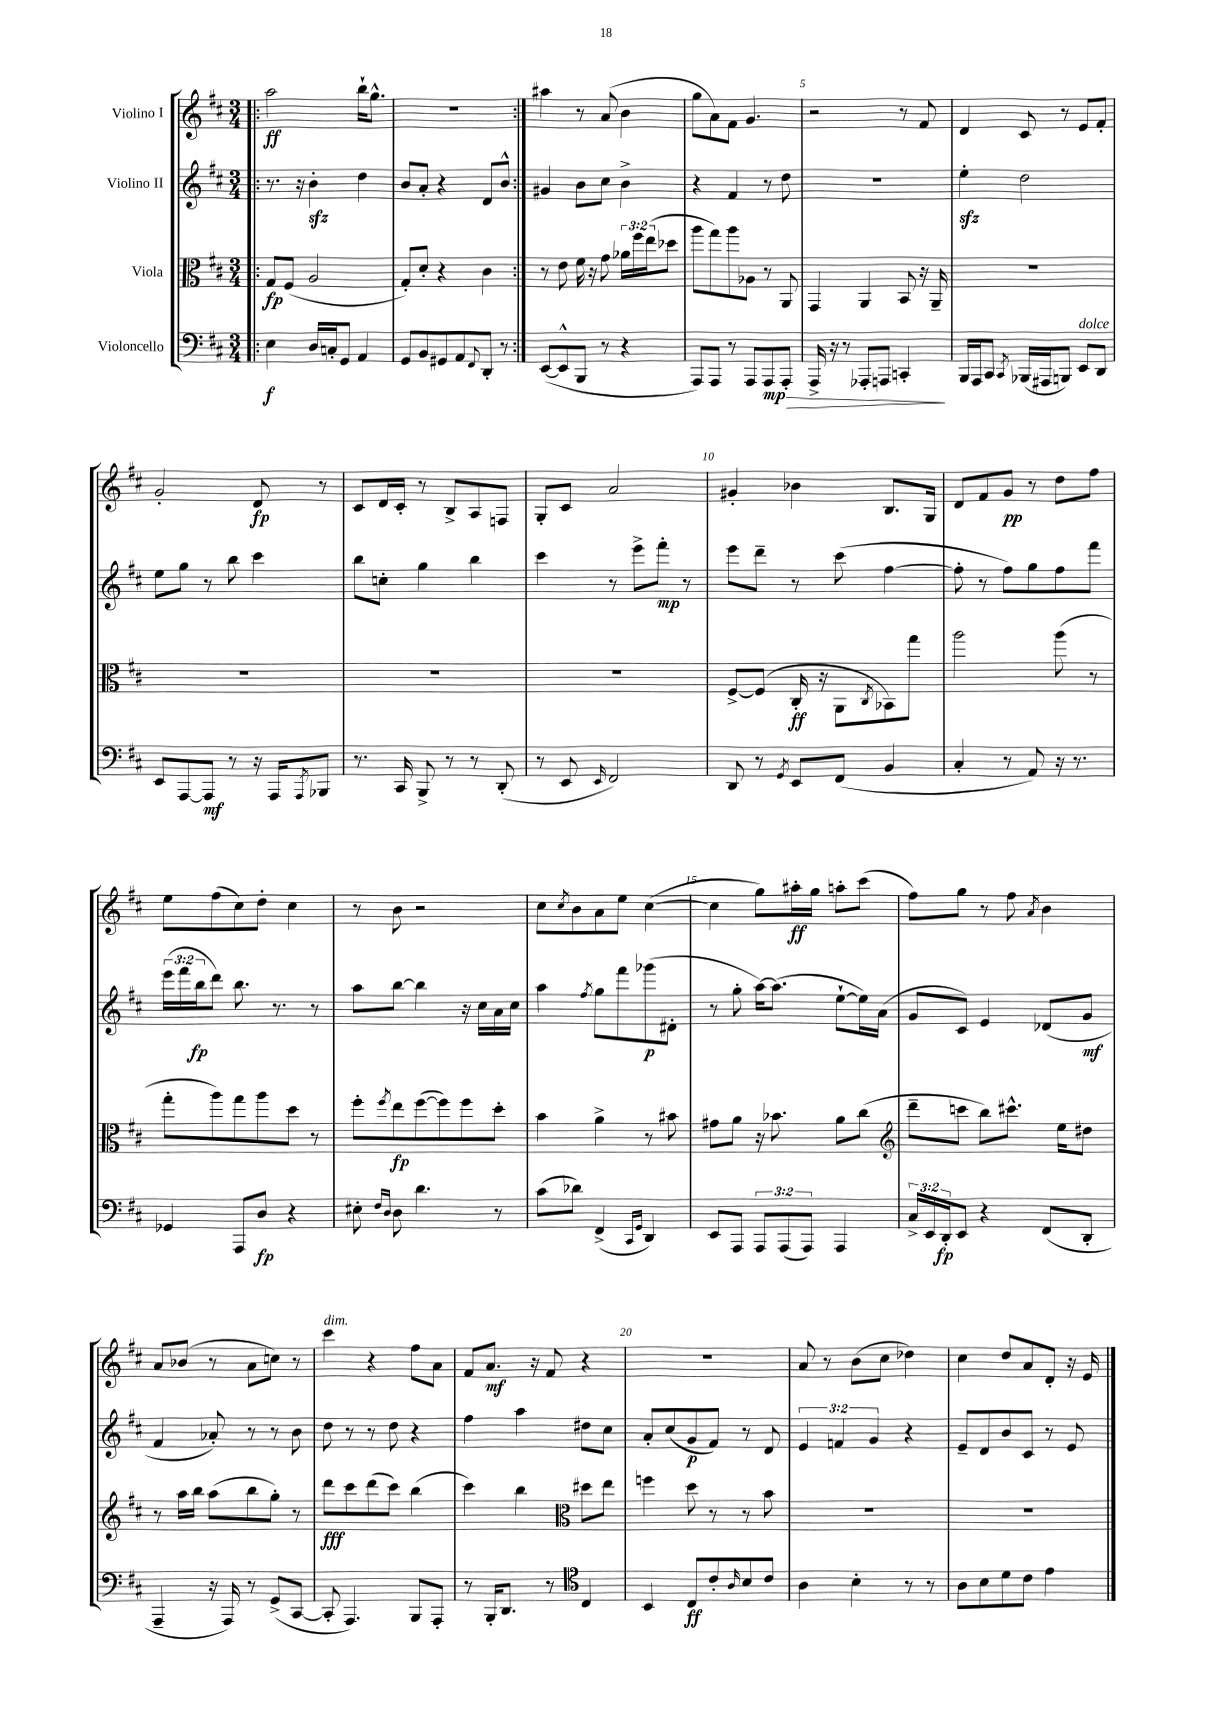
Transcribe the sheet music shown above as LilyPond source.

<<
\new StaffGroup <<
\new Staff = "s0" \with { instrumentName = "Violino I" } {
    \clef treble \key d \major \numericTimeSignature \time 3/4
    \repeat volta 2 { \bar ".|:" a''2\ff b''16-! g''8.-^ |
    R2. | }
    ais''4 r8 a'8( b'4 |
    g''8 a'8) fis'8 g'4. |
    r2 r8 fis'8 |
    d'4 cis'8 r8 e'8 fis'8-. |
    g'2-. d'8\fp r8 |
    cis'8 d'16 cis'16-. r8 b8-> a8 f8 |
    g8-. cis'8 a'2 |
    gis'4-. bes'4 b8. g16 |
    d'8 fis'8 g'8\pp r8 d''8 fis''8 |
    e''8 fis''8( cis''8) d''8-. cis''4 |
    r8 b'8 r2 |
    cis''8 \acciaccatura { cis''8 } b'8 a'8 e''8 cis''4~( |
    cis''4 g''8) ais''16-.\ff g''16 a''8-. cis'''8( |
    fis''8) g''8 r8 fis''8 \acciaccatura { a'8 } b'4 |
    a'8 bes'8( r8 a'8 c''8) r8 |
    cis'''4^\markup { \italic "dim." } r4 fis''8 a'8 |
    fis'8 a'8.\mf r16 fis'8 r4 |
    R2. |
    a'8 r8 b'8( cis''8 des''4) |
    cis''4 d''8 a'8 d'8-. r16 e'16 \bar "|." |
}
\new Staff = "s1" \with { instrumentName = "Violino II" } {
    \clef treble \key d \major \numericTimeSignature \time 3/4 \override Staff.TupletNumber.text = #tuplet-number::calc-fraction-text
    \repeat volta 2 { \bar ".|:" r8. r16 b'4-.\sfz d''4 |
    b'8 a'8-. r4 d'8 b'8-^ | }
    gis'4 b'8 cis''8 b'4-> |
    r4 fis'4 r8 d''8 |
    R2. |
    e''4-.\sfz d''2 |
    e''8 g''8 r8 b''8 cis'''4 |
    b''8 c''8-. g''4 b''4 |
    cis'''4 r8 e'''8-> fis'''8-.\mp r8 |
    e'''8 d'''8-- r8 cis'''8( fis''4~ |
    fis''8-. r8 fis''8) g''8 fis''8 fis'''8 |
    \tuplet 3/2 { e'''16( fis'''16 b''16\fp } d'''8) b''8. r8. r8 |
    a''8 b''8~ b''4 r16 cis''16 a'16 cis''16 |
    a''4 \acciaccatura { fis''8 } g''8 fis'''8 ges'''8\p( dis'8-. |
    r8 g''8-. a''16~) a''8.( e''8~-! e''16) a'16( |
    g'8 cis'8) e'4 des'8( g'8\mf |
    fis'4 aes'8-.) r8 r8 b'8 |
    d''8 r8 r8 d''8 r4 |
    fis''4 a''4 dis''8 cis''8 |
    a'8-. cis''8( g'8\p fis'8) r8 d'8 |
    \tuplet 3/2 { e'4 f'4 g'4 } r4 |
    e'8-- d'8 b'8 cis'8 r8 e'8 \bar "|." |
}
\new Staff = "s2" \with { instrumentName = "Viola" } {
    \clef alto \key d \major \numericTimeSignature \time 3/4 \override Staff.TupletNumber.text = #tuplet-number::calc-fraction-text
    \repeat volta 2 { \bar ".|:" g8\fp fis8( a2 |
    g8-.) d'8-. r4 cis'4 | }
    r8 e'8 fis'16 r16 g'8 \tuplet 3/2 { aes'16 fis''16 e''16( } des''8 |
    a''8 g''8) a''8 aes8 r8 a,8 |
    g,4 a,4 b,8 r16 a,16-- |
    R2. |
    R2. |
    R2. |
    R2. |
    fis8~-> fis8( cis16-.\ff r16 a,8 \acciaccatura { cis8 } bes,8) g''8 |
    a''2 a''8( r8 |
    g''8-. a''8) g''8 a''8 d''8 r8 |
    fis''8-. \acciaccatura { fis''8 } e''8\fp fis''8~( fis''8) fis''8 d''8-. |
    b'4 a'4-> r8 bis'8 |
    gis'8 a'8 r16 bes'8. a'8 cis''8( |
    \clef treble d'''8-- c'''8 b''8) cis'''8.-^ e''16 dis''8 |
    r8 a''16 b''16 a''8( b''8 g''8-.) r8 |
    d'''8\fff cis'''8 d'''8( cis'''8) b''4( |
    cis'''4) b''4 \clef alto dis''8 e''8 |
    f''4 d''8 r8 r8 b'8 |
    R2. |
    R2. \bar "|." |
}
\new Staff = "s3" \with { instrumentName = "Violoncello" } {
    \clef bass \key d \major \numericTimeSignature \time 3/4 \override Staff.TupletNumber.text = #tuplet-number::calc-fraction-text
    \repeat volta 2 { \bar ".|:" e4\f d16 c16-. g,8 a,4 |
    g,8 b,8 gis,8 a,8 \appoggiatura { fis,8 } d,8-. r8 | }
    e,8~( e,8-^ b,,8 r8 r4 |
    a,,8) a,,8 r8 a,,8 a,,8\mp\> a,,8-. |
    a,,16-> r16 r8 aes,,8-. a,,8 c,4-.\! |
    b,,16 a,,16 cis,8 \acciaccatura { cis,8 } bes,,16( ais,,16 b,,8) e,8^\markup { \italic "dolce" } d,8 |
    e,8 a,,8~ a,,8\mf r8 r16 a,,16 \acciaccatura { a,,8 } bes,,8 |
    r8. cis,16 b,,8-> r8 r8 d,8-.( |
    r8 e,8 \grace { e,16 } fis,2) |
    d,8 r8 \acciaccatura { g,8 } e,8 fis,8( b,4 |
    cis4-. r8 a,8) r16 r8. |
    ges,4 a,,8 d8\fp r4 |
    eis8-. \grace { fis16 d16 } d8 d'4. r8 |
    cis'8( des'8) fis,4->( \grace { cis,16 g,16 } d,4) |
    e,8 a,,8 \tuplet 3/2 { a,,8 a,,8( a,,8) } a,,4 |
    \tuplet 3/2 { cis16-> e,16 d,16-.\fp } e,8 r4 fis,8( d,8-. |
    a,,4-- r16 a,,16) r8 g,8->( cis,8~ |
    cis,8-. a,,4.) b,,8 a,,8-. |
    r8 b,,16-. d,8. r8 \clef tenor cis4 |
    b,4 cis8\ff cis'8-. \grace { a16 } b8 cis'8 |
    a4 b4-. r8 r8 |
    a8 b8 d'8 cis'8 e'4 \bar "|." |
}
>>
>>
\layout { \context { \Score \override BarNumber.break-visibility = ##(#f #t #t) barNumberVisibility = #(every-nth-bar-number-visible 5) } }
